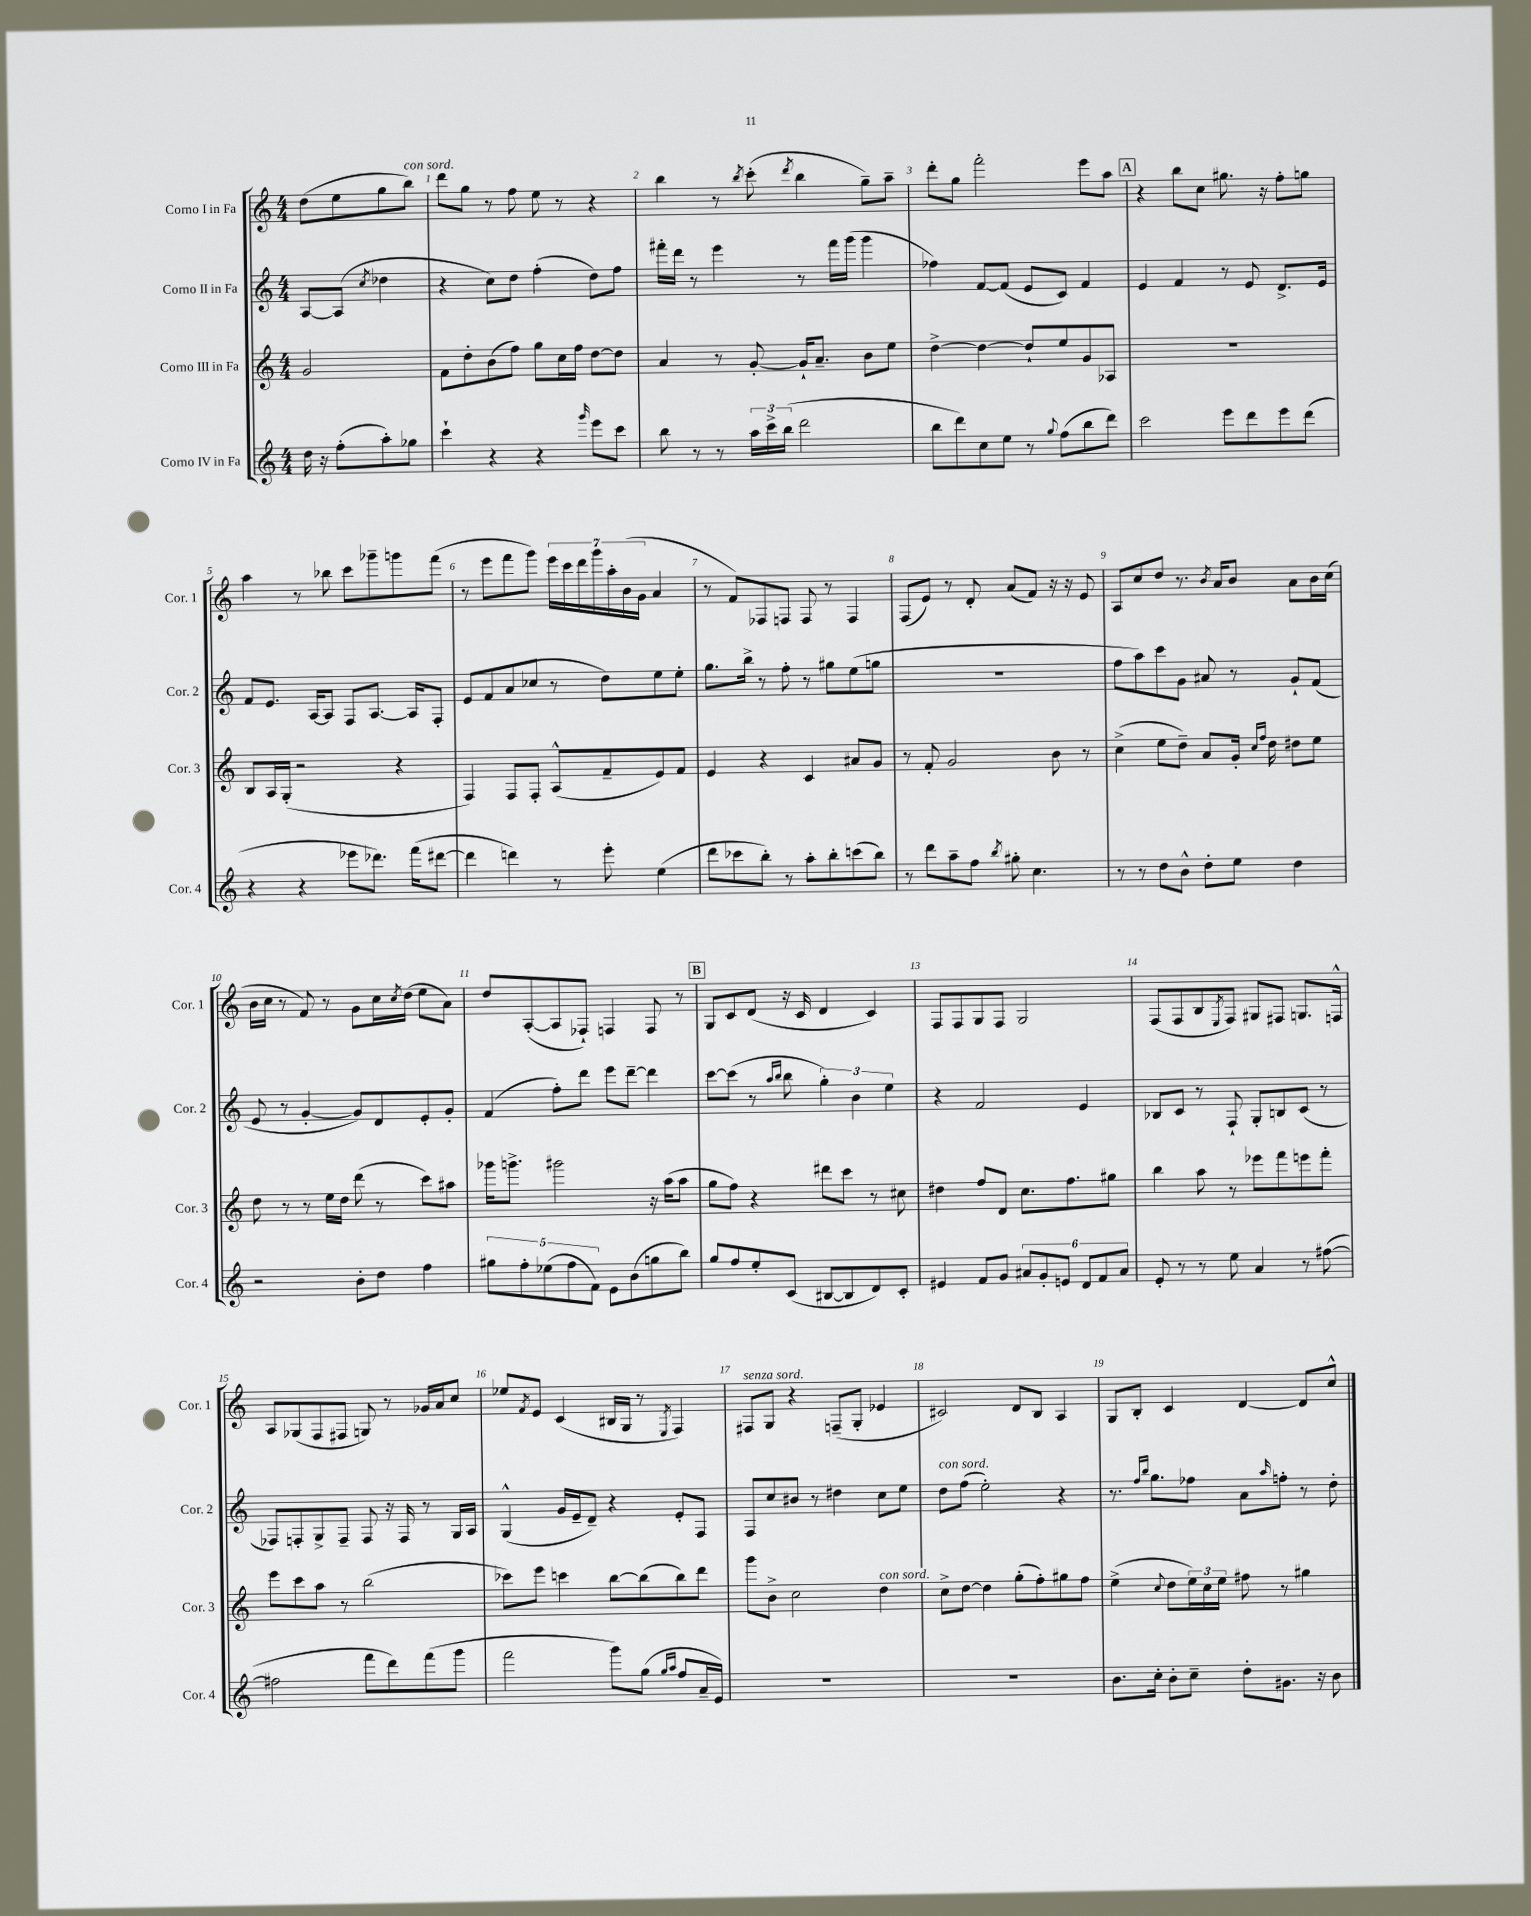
<<
\new StaffGroup <<
\new Staff = "s0" \with { instrumentName = "Corno I in Fa" shortInstrumentName = "Cor. 1" } {
    \clef treble \key c \major \numericTimeSignature \time 4/4 \partial 2
    d''8( e''8 g''8 b''8^\markup { \italic "con sord." }) |
    d'''8 g''8 r8 f''8 e''8 r8 r4 |
    b''4 r8 \acciaccatura { b''8 } c'''8-.( \acciaccatura { d'''8 } b''4 g''8--) a''8-- |
    d'''8-. g''8 f'''2-. e'''8 a''8 |
    \mark \markup { \box "A" } r4 b''8 c''8 gis''8. r16 f''8-. g''8 |
    a''4 r8 bes''8 c'''8 ges'''8-- g'''8 f'''8( |
    r8 e'''8 f'''8 g'''8) \tuplet 7/4 { e'''16 c'''16 d'''16 g'''16 a''16-. b'16( g'16 } a'4 |
    r8 f'8) fes8 f8 f8 r8 f4 |
    f8( e'8) r8 d'8-. a'8( f'8) r16 r16 e'8 |
    a8 c''8 d''8 r8. \acciaccatura { b'8 } a'16 b'8 a'8 b'16 c''16( |
    b'16 c''16 r8 f'8) r8 g'8 c''16 \acciaccatura { c''8 } d''16( e''8 a'8) |
    d''8 a8~-.( a8 fes8-!) f4 f8 r8 |
    \mark \markup { \box "B" } g8 c'8 d'8( r16 c'16 d'4 c'4) |
    f8 f8 g8 f8 g2 |
    f8( f8 b8 \acciaccatura { e8 } f8) gis8 fis8 g8. f16-^ |
    a8 ges8( f8 fis8 g8) r8 ges'16 a'16 c''8 |
    ees''8 \acciaccatura { f'8 } e'8 c'4( bis16 g16 r8 \acciaccatura { e8 } f4) |
    fis8^\markup { \italic "senza sord." } g8 r4 f8--( g8-. ees'4 |
    cis'2) d'8 b8 a4 |
    g8 b8-. c'4 d'4~ d'8 c''8-^ \bar "|." |
}
\new Staff = "s1" \with { instrumentName = "Corno II in Fa" shortInstrumentName = "Cor. 2" } {
    \clef treble \key c \major \numericTimeSignature \time 4/4 \partial 2
    a8~ a8( \acciaccatura { c''8 } des''4 |
    r4 c''8) d''8 f''4-.( d''8) f''8 |
    fis'''16-. d'''16 r8 e'''4 r8 fis'''16 g'''16( g'''4 |
    fes''4) f'8~ f'8( e'8 c'8) f'4 |
    \mark \markup { \box "A" } e'4 f'4 r8 e'8 d'8.-> e'16 |
    f'8 e'8. a16~ a8 f8 a8.~ a16 f8-. |
    e'8 f'8 a'8( ces''8 r8 d''8) e''8 e''8-. |
    g''8. b''16-> r8 f''8-. r8 gis''8 e''8( g''8 |
    R1 |
    f''8 a''8) c'''8 g'8 ais'8 r8 g'8-! f'8( |
    e'8 r8 g'4~-. g'8) d'8 e'8-. g'8-. |
    f'4( f''8-.) d'''8 e'''8 d'''8~-- d'''4 |
    \mark \markup { \box "B" } c'''8~ c'''8( r8 \grace { a''16 b''16 } b''8 \tuplet 3/2 { g''4-.) b'4 e''4 } |
    r4 f'2 e'4 |
    bes8 c'8 r8 f8-! g8-. b8 c'8( r8 |
    fes8) f8-. g8-> f8-- f8 r16 f16 r8 g16 a16 |
    g4-^( g'16 e'16-- d'8--) r4 e'8-. f8 |
    f8 c''8 bis'8 r8 dis''4 c''8 e''8 |
    d''8^\markup { \italic "con sord." } f''8( e''2-.) r4 |
    r8. \grace { f''16 b''16 } g''8. fes''8 a'8 \grace { a''16 } f''8-. r8 d''8-. \bar "|." |
}
\new Staff = "s2" \with { instrumentName = "Corno III in Fa" shortInstrumentName = "Cor. 3" } {
    \clef treble \key c \major \numericTimeSignature \time 4/4 \partial 2
    g'2 |
    f'8 d''8-. b'8( f''8) g''8 c''16 f''16 d''8~ d''8 |
    a'4 r8 g'8~-. g'16-! a'8.-- b'8 e''8 |
    d''4~-> d''4~ d''8-! e''8 g'8 aes8 |
    \mark \markup { \box "A" } R1 |
    b8 a16 g16-.( r2 r4 |
    f4) f8 f8-. a8-^( f'8-- e'8) f'8 |
    e'4 r4 c'4 ais'8 g'8 |
    r8 f'8-. g'2 b'8 r8 |
    c''4->( e''8 d''8--) a'8 g'16-. \grace { c''16 f''16 } d''16 dis''8 e''8 |
    d''8 r8 r8 e''16 d''16 d'''8( r8 c'''8) ais''8 |
    ges'''16 g'''8.-> gis'''2 r16 a''16( a''8 |
    \mark \markup { \box "B" } g''8 f''8) r4 dis'''8 c'''8 r8 cis''8 |
    dis''4 f''8 d'8 c''8. f''8. gis''8 |
    b''4 a''8 r8 ees'''8 f'''8 e'''8 f'''8-. |
    e'''8 c'''8 a''8 r8 b''2( |
    ces'''8) e'''8 c'''4 b''8~ b''8( b''8) d'''8 |
    g'''8 b'8-> c''2 d''4^\markup { \italic "con sord." } |
    c''8-> d''8~ d''4 g''8-.( f''8-.) gis''8 f''8 |
    e''4->( \appoggiatura { c''8 } d''8 \tuplet 3/2 { e''16) c''16 e''16 } fis''8 r8 gis''4 \bar "|." |
}
\new Staff = "s3" \with { instrumentName = "Corno IV in Fa" shortInstrumentName = "Cor. 4" } {
    \clef treble \key c \major \numericTimeSignature \time 4/4 \partial 2
    d''16 r16 f''8-.( a''8-.) ges''8 |
    c'''4-! r4 r4 \grace { g'''16 } e'''8 c'''8 |
    b''8 r8 r8 \tuplet 3/2 { a''16 c'''16-> b''16( } d'''2 |
    b''8 d'''8) c''8 e''8 r8 \appoggiatura { g''8 } f''8( b''8 d'''8) |
    \mark \markup { \box "A" } c'''2 e'''8 d'''8 e'''8 d'''8( |
    r4 r4 ees'''8 des'''8.) f'''16( dis'''8~ |
    dis'''4 d'''4) r8 e'''8-. e''4( |
    d'''8 ces'''8 b''8-.) r8 a''8-. b''8-. c'''8( b''8) |
    r8 d'''8 a''8-- f''8 \acciaccatura { b''8 } gis''8-. c''4. |
    r8 r8 d''8 b'8-^ d''8-. e''8 d''4 |
    r2 b'8-. d''8 f''4 |
    \tuplet 5/4 { gis''8 f''8-. ees''8( f''8 f'8) } e'8 b'8( g''8 b''8) |
    \mark \markup { \box "B" } g''8 f''8 e''8-. c'8( bis8~ bis8 d'8) c'8-. |
    eis'4 f'8 g'8 \tuplet 6/4 { ais'8 g'8-. e'8 d'8 f'8 ais'8 } |
    e'8-. r8 r8 e''8 a'4 r8 fis''8~( |
    fis''2 f'''8 d'''8) f'''8( g'''8 |
    f'''2 g'''8) g''8( \grace { g''16 a''16 } f''8 a'16-- e'16) |
    R1 |
    R1 |
    b'8. c''16-. b'8-. c''8-- d''8-. gis'8. r16 b'8 \bar "|." |
}
>>
>>
\layout { \context { \Score \override BarNumber.break-visibility = ##(#f #t #t) barNumberVisibility = #all-bar-numbers-visible } }
